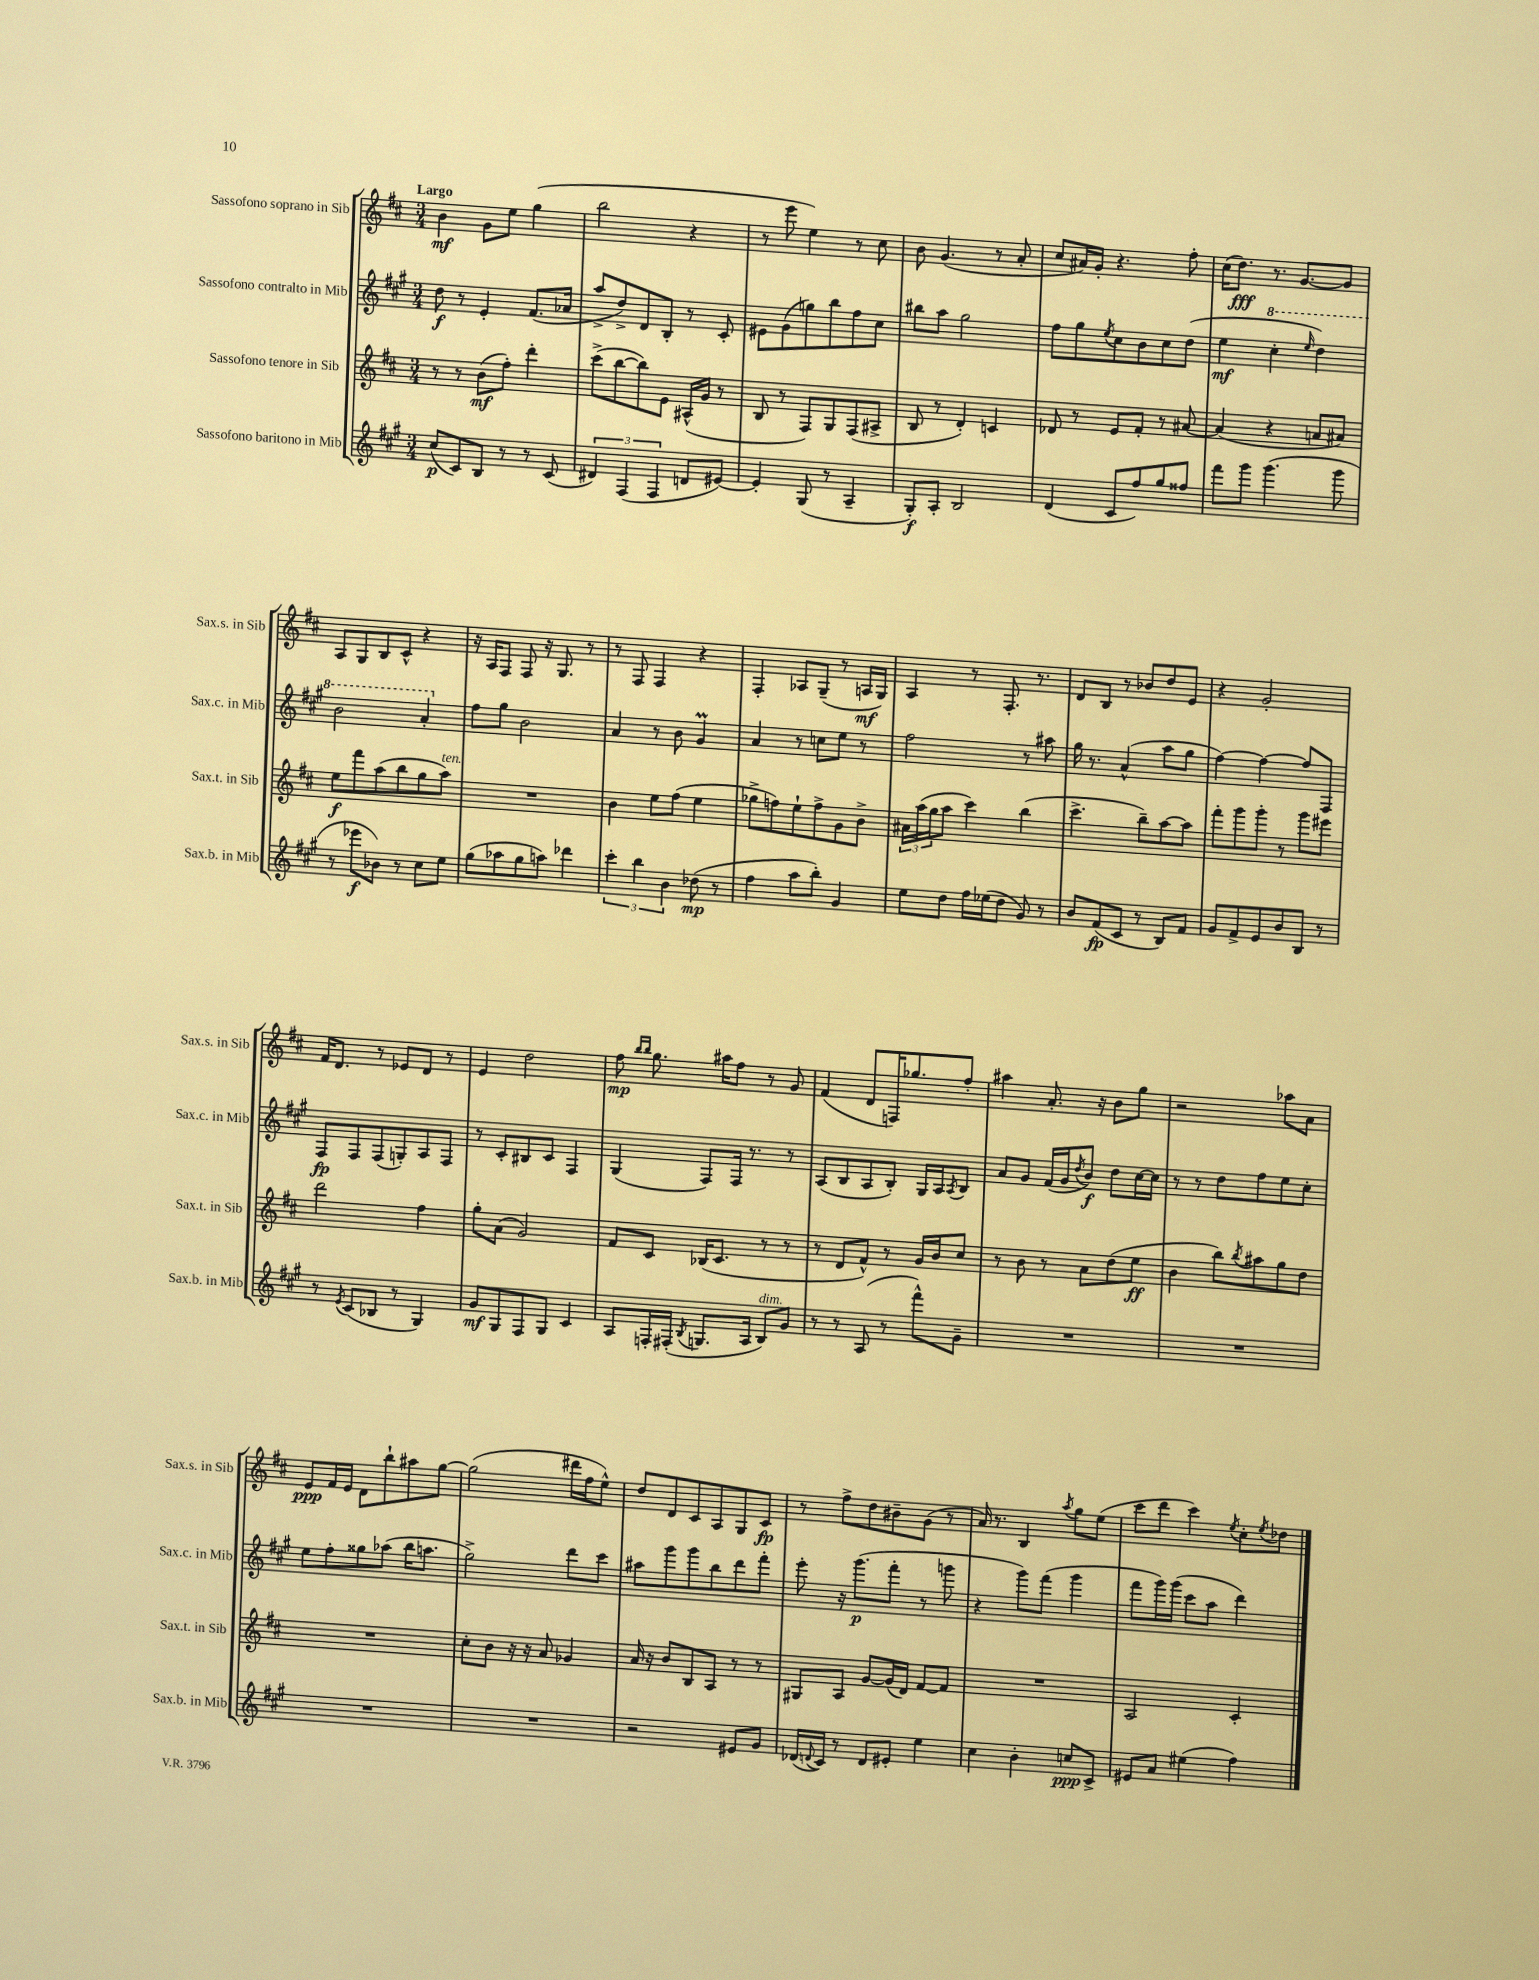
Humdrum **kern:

**kern	**kern	**kern	**kern
*staff4	*staff3	*staff2	*staff1
*clefG2	*clefG2	*clefG2	*clefG2
*k[f#c#g#]	*k[f#c#]	*k[f#c#g#]	*k[f#c#]
*M3/4	*M3/4	*M3/4	*M3/4
(8cc#/L	8r	8dd\	4b\
8c#/)	8r	8r	.
8B/J	(8b\L	4e'/	8g\L
8r	8ff#'\J)	.	8ee\J
8r	4ddd'\	(8.f#/L	(4gg\
(8c#/	.	.	.
.	.	16a-/Jk	.
=	=	=	=
6d#/)	(8ccc#^\L	8aa^/L	2bb\
.	[8bb\	8dd^/)	.
(6F#/	.	.	.
.	8bb\])	8d/	.
6F#/	.	.	.
.	8e\J	8B'/J	.
8d/L	(16A#^^/LL	8r	4r
.	16g/JJ	.	.
[8e#/J)	8r	8c#'/	.
=	=	=	=
4e#'/]	8B/	8e#\L	8r
.	8r	(8g#\	8eee\
(8G#/	8F#/L)	8gg\)	4ee\)
8r	8G/	8bb\	.
4A~/	(8F#/	8ff#\	8r
.	8A#^/J	8cc#\J	8cc#\
=	=	=	=
8G#'/L)	8B/	8bb#\L	8b\
8A'/J	8r	8aa\J	(4.g/
2B/	4d'/)	2gg#\	.
.	4c/	.	8r
.	.	.	8a'/
=	=	=	=
(4d/	8d-/	8ff#\L	8cc#/L
.	8r	8gg#\	16a#/L)
.	.	.	16g'/JJ
.	.	8qee/	.
8c#/L	8e/L	8cc#\	4.r
8ff#/)	8f#'/J	8b\	.
8gg#/	8r	8cc#\	.
8ff##/J	[8a#/	(8dd\J	8ff#'\
=	=	=	=
8fff#\L	(4a#/]	4ee\	(16cc#\LK
.	.	.	8.dd\J)
8ggg#\J	.	.	.
(4.ggg#\	4r	4ccc#'\	8.r
.	.	.	[8.g/L
.	.	16qqeee/	.
.	8a/L	4ddd\)	.
8ggg#\	8a#/J)	.	8g/]J
=	=	=	=
8r	8ee\L	2bb\	8A/L
8eee-\L	8fff#\	.	8G/
8b-\J)	(8aa\	.	8B/
8r	8bb\	.	8c#^^/J
8cc#\L	8gg\	4aa'/	4r
8ee\J	8aa\J)	.	.
=	=	=	=
(8gg#\L	2.r	8ff#\L	16r
.	.	.	16A/LK
8aa-\	.	8gg#\J	8F#/J
8gg#\	.	2b\	8F#/
8aa\J)	.	.	16r
.	.	.	8.G/
4ddd-\	.	.	.
.	.	.	8r
=	=	=	=
6ccc#'\	4b\	4a/	8r
.	.	.	8F#/
6bb\	.	.	.
.	8ee\L	8r	4F#/
6b\	.	.	.
.	(8ff#\J	8b\	.
(8dd-\	4ee\	4g#/	4r
8r	.	.	.
=	=	=	=
4ff#\	8gg-^\L	4a/	4F#'/
.	8ff\)	.	.
8aa\L	8ee`\	8r	8A-/L
8bb'\J)	8ff^\	8cc\L	(8G~/J
4g#/	8g\	8ee\J	8r
.	8b^\J	8r	16A/LL
.	.	.	16G/JJ)
=	=	=	=
8ee\L	24a#\LL	2ff#\	4A/
.	(24aa\	.	.
.	24gg\J	.	.
8dd\J	8aa\J	.	.
16ff#\LL	4ccc#\)	.	8r
(16ee-\J	.	.	.
8dd\J	.	.	8.F#'/
8g#/)	(4bb\	8r	.
.	.	.	8.r
8r	.	8aa#\	.
=	=	=	=
8b/L	4.ccc#^\	16gg#\	8d/L
.	.	8.r	.
(8f#/	.	.	8B/J
8c#/J	.	(4a^^/	8r
8r	8bb~\L)	.	8b-/L
8B/L)	[8aa\	8aa\L	8dd/
8f#/J	8aa\]J	8gg#\J	8e/J
=	=	=	=
8g#/L	8fff#'\L	[4ff#\)	4r
8f#^/	8ggg\	.	.
8e/	8ggg'\J	4ff#\_	2g'/
8b/	8r	.	.
8B/J	8ggg\L	8ff#/]L	.
8r	8eee#\J	8F#/J	.
=	=	=	=
8r	2ddd\	8F#/L	16f#/LK
.	.	.	8.d/J
8qe/	.	.	.
(8c#/L	.	8F#/	.
8B-/J	.	(8F#/	8r
8r	.	8G'/)	8e-/L
4G#/)	4ff#\	8A/	8d/J
.	.	8F#/J	8r
=	=	=	=
8g#/L	8gg'\L	8r	4e/
8G#/	(8a\J	8c#'/L	.
8F#/	2g/)	8B#/	2dd\
8G#/J	.	8c#/J	.
4c#/	.	4F#/	.
=	=	=	=
8A/L	8f#/L	(4G#/	8ff#\
.	.	.	16qqbb/LL
.	.	.	16qqbb/JJ
16F'/L	8c#/J	.	8.gg\
(16F#'/JJ	.	.	.
8qB/	.	.	.
8.G/L	(16B-/LK	8F#/L)	.
.	8.c#/J	.	16aa#\LK
.	.	16F#/Jk	8ff#\J
16A/Jk	.	8.r	.
8B/L)	8r	.	8r
8g#/J	8r	8r	8g/
=	=	=	=
8r	8r	(8A/L	(4f#/
8r	8d/L	8B/	.
(8A/	8f#^^/J)	8A/	8d/L
8r	8r	8B'/J)	16F/K)
.	.	.	8.gg-/
8fff#^^\L)	16g/LL	16G#/LL	.
.	16b/J	16A/J	.
.	.	8qA/	.
8g#~\J	8cc#/J	8B/J	8ff#'/J
=	=	=	=
2.r	8r	8a/L	4aa#\
.	8b\	8g#/J	.
.	8r	(16f#/LL	8.a'/
.	.	16g#/J	.
.	.	8qdd/	.
.	8a\L	8b/J)	.
.	.	.	16r
.	(8dd\	8dd\L	8b\L
.	8ee\J	[16cc#\L	8gg\J
.	.	16cc#\]JJ	.
=	=	=	=
2.r	4b\	8r	2r
.	.	8r	.
.	8bb\L)	8dd\L	.
.	8qbb/	.	.
.	8aa#\	8ff#\	.
.	8gg\	8ee\	8aa-\L
.	8dd\J	8cc#'\J	8a\J
=	=	=	=
2.r	2.r	8ee\L	8e/L
.	.	8ff#'\	16f#/L
.	.	.	16e/JJ
.	.	8gg##\	8d\L
.	.	(8aa-\J	8bb`\
.	.	16bb\LK	8aa#\
.	.	8.aa\J	.
.	.	.	[8gg\J
=	=	=	=
2.r	8cc#'\L	2gg#^\)	(2gg\]
.	8b\J	.	.
.	16r	.	.
.	16r	.	.
.	8a/	.	.
.	4g-/	8ddd\L	16ddd#\LL
.	.	.	16ff#\J
.	.	8ccc#\J	8ee^^\J)
=	=	=	=
2r	16a/	8aa#\L	8dd/L
.	16r	.	.
.	8b/L	8ggg#\	8d/
.	8B/	8ggg#\	8c#/
.	8A/J	8bb\	8A/
8e#/L	8r	8ddd\	8G/
8g#/J	8r	8fff#'\J	8c#/J
=	=	=	=
(16d-/LL	8G#/L	8eee'\	8r
8qqd/	.	.	.
16c#/JJ)	.	.	.
8r	8A/J	16r	8ff#^\L
.	.	(8.ggg#\L	.
8d/L	[8g/L	.	8dd\
8e#'/J	(16g/]L	8fff#'\J	8b#~\
.	16d/JJ)	.	.
4ee\	[8f#/L	8r	(8g\J
.	8f#/]J	8ggg\	8r
=	=	=	=
4cc#\	2.r	4r	16a/)
.	.	.	8.r
4b'\	.	8ggg#\L)	4B/
.	.	(8fff#\J	.
.	.	.	8qaa/
8cc/L	.	4ggg#\	8gg\L
8c#^/J	.	.	(8ee\J
=	=	=	=
8e#/L	2A/	8fff#\L	8ccc#\L
8a/J	.	16ggg#\L)	8ddd\J
.	.	(16ggg#\JJ	.
(4ee#\	.	8ccc#\L	4ccc#\)
.	.	8aa\J	.
.	.	.	8qee/
4ff#\)	4c#'/	4ddd\)	8cc#'\L
.	.	.	8qee/
.	.	.	8dd-\J
==	==	==	==
*-	*-	*-	*-
